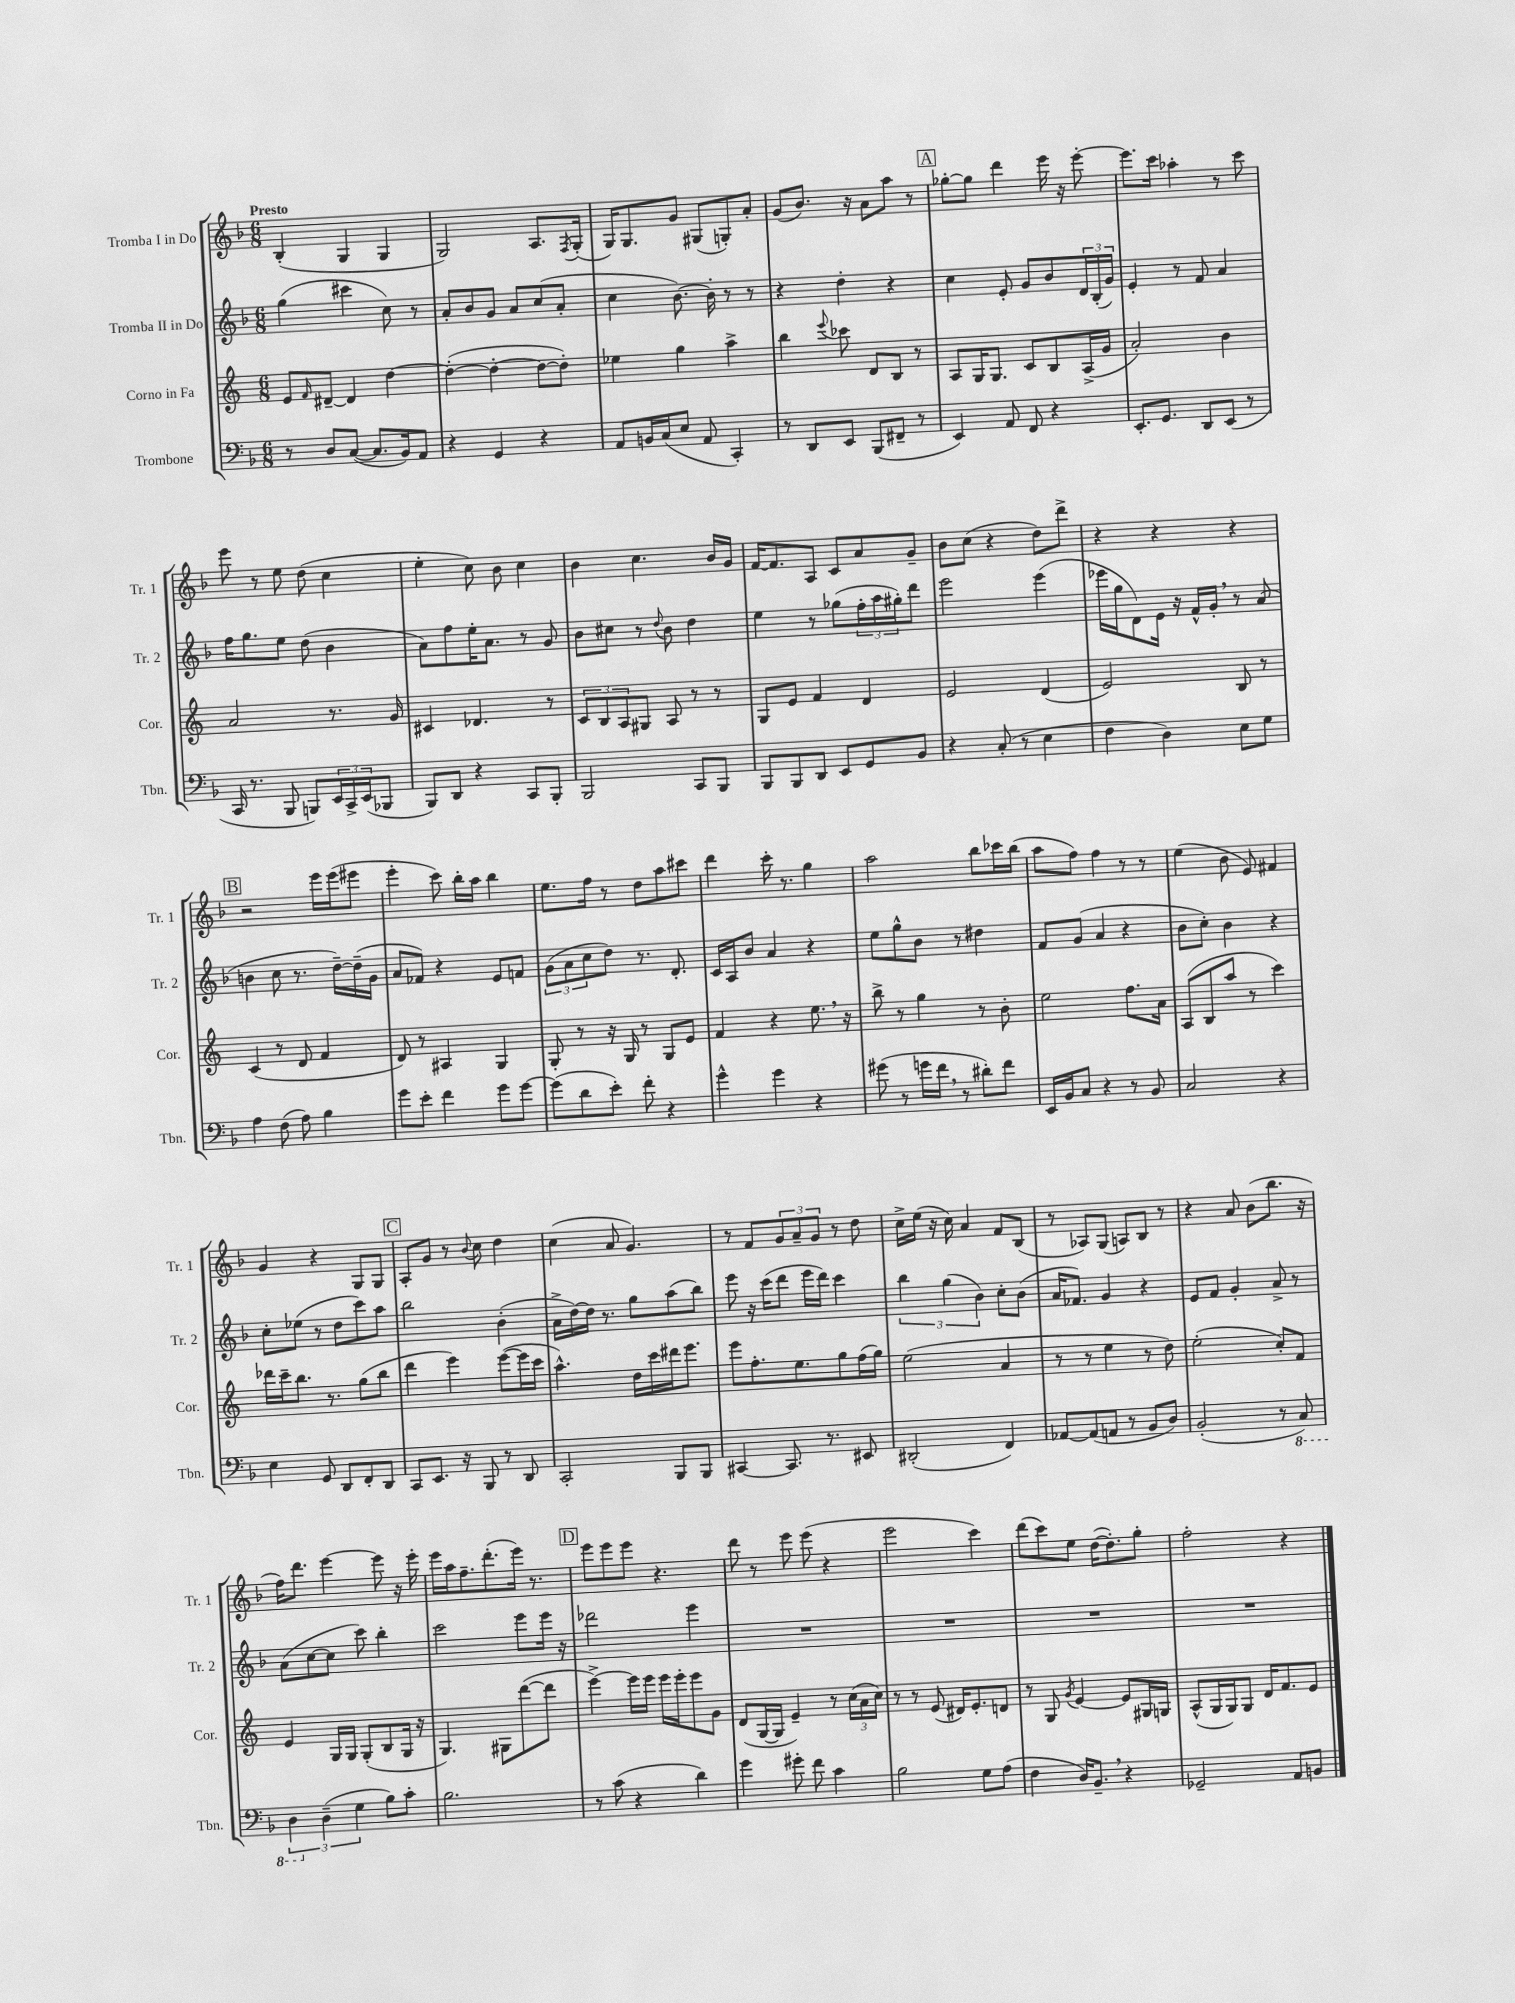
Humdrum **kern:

**kern	**kern	**kern	**kern
*staff4	*staff3	*staff2	*staff1
*clefF4	*clefG2	*clefG2	*clefG2
*k[b-]	*k[]	*k[b-]	*k[b-]
*M6/8	*M6/8	*M6/8	*M6/8
8r	8e	(4gg	(4B-'
.	16qqf	.	.
8D	[8d#~	.	.
([8C	4d#]	4ccc#	4G
8.C]	.	.	.
.	[4dd	8cc)	4G
16BB-)	.	.	.
8AA	.	8r	.
=	=	=	=
4r	(4dd'_	8a'	2G)
.	.	8b-	.
4GG	4dd'_	8g	.
.	.	8a	.
4r	8dd_	(8cc	8.A
.	8dd'])	8a'	.
.	.	.	8qF
.	.	.	(16G'
=	=	=	=
8AA	4ee-	4cc	16G)
.	.	.	8.G
16BB	.	.	.
(16C	.	.	.
8E	4gg	[8.b-)	8g
8AA	.	.	(8G#
.	.	16b-']	.
4CC')	4aa^	8r	8G')
.	.	8r	8a'
=	=	=	=
8r	4bb	4r	(8g
8DD	.	.	8.b-)
.	8qqeee	.	.
8EE	8ccc-	4dd'	.
.	.	.	16r
(8BBB-	8d	.	8a
8FF#~	8B	4r	8aa
8r	8r	.	8r
=	=	=	=
4EE)	8A	4cc	[8gg-'
.	16G	.	8gg-]
.	8.G	.	.
8AA	.	8e'	4ddd
8FF	8c	8g	.
4r	8B	8b-	16eee
.	.	.	16r
.	(16A^	24d	[8eee'
.	.	(24B-'	.
.	16g	.	.
.	.	24g)	.
=	=	=	=
8.EE'	2a')	4e'	8.eee]
8.GG	.	.	16ccc
.	.	8r	4aa-'
8DD	.	8f	.
(8EE	4b	4a	8r
8r	.	.	8ccc
=	=	=	=
16CC	2a	16ff	8eee
8.r	.	8.gg	.
.	.	.	8r
8BBB-	.	8ee	8ee
8BBB)	.	(8dd	(8dd
24EE	8.r	4b-	4cc
24CC^	.	.	.
(24EE	.	.	.
8BBB-	.	.	.
.	16g	.	.
=	=	=	=
8BBB-)	4c#	8a)	4ee'
8DD	.	8ff	.
4r	4.d-	16ee'	8cc)
.	.	8.a	.
.	.	.	8b-
8CC	.	8r	4cc
8BBB-'	8r	8g	.
=	=	=	=
2BBB-	12c	8b-	4b-
.	12B	.	.
.	.	8cc#	.
.	12A	.	.
.	8G#	8r	4.cc
.	.	8qqdd	.
.	8A	8b-	.
8CC	8r	4dd	.
8BBB-	8r	.	16b-
.	.	.	16g
=	=	=	=
8BBB-	8G	4ee	[16f
.	.	.	8.f]
8BBB-	8e	.	.
8DD	4f	8r	8A
8EE	.	(8gg-	8c
8GG	4d	24ff'	8a
.	.	24aa	.
.	.	24gg#')	.
8BB-	.	8ddd	8g~
=	=	=	=
4r	2e	2eee	8b-
.	.	.	(8cc
(8C'	.	.	4r
8r	.	.	.
4E	(4d	(4eee	8dd)
.	.	.	8ddd^
=	=	=	=
4F	2e)	16eee-	4r
.	.	16gg	.
.	.	8d)	.
4D)	.	16e	4r
.	.	16r	.
.	.	16f^^	.
.	.	16g'	.
8E	8B	8r	4r
8G	8r	(8a	.
=	=	=	=
4A	(4c	4b	2r
(8F	8r	8cc	.
8A)	8d	8.r	.
4B-	4f	.	16eee
.	.	[16dd~)	(16eee
.	.	(16dd~]	8eee#
.	.	16g	.
=	=	=	=
8g	8d)	8a	4eee'
8e'	8r	8f-)	.
4f	4A#	4r	8ccc)
.	.	.	16bb-'
.	.	.	16aa
8g	4G	8e	4bb-
[8g	.	8f	.
=	=	=	=
(8g]	8G'	(12g	8.ee
.	.	12a	.
8d	8r	.	.
.	.	12cc	.
.	.	.	16ff
8e')	16r	8dd)	8r
.	16G	.	.
8f'	8r	8.r	8dd
4r	8G	.	8aa
.	.	8.d'	.
.	8e	.	8ccc#
=	=	=	=
4g^^	4f	16c	4ddd
.	.	16A	.
.	.	8b-	.
4g	4r	4a	16ccc'
.	.	.	8.r
4r	8.ee	4r	4gg
.	16r	.	.
=	=	=	=
(8g#	8bb^	8ee	2aa
8r	8r	8gg^^	.
16g	4gg	8b-	.
16f	.	.	.
8r	.	8r	.
8d#')	8r	4dd#	8bb-
8f	8b'	.	16ccc-
.	.	.	(16bb-
=	=	=	=
16EE	2ee	8f	8aa
16BB-	.	.	.
8C	.	(8g	8ff)
4r	.	4a	4ff
8r	8.ff	4r	8r
8BB-	.	.	8r
.	16a	.	.
=	=	=	=
2C	(8A	8b-	(4ee
.	8B	8cc')	.
.	8aa	4b-	8b-
.	8r	.	8e)
4r	4ccc)	4r	4f#
=	=	=	=
4E	16ddd-	8cc'	4g
.	16ccc~	.	.
.	8.bb	(8ee-	.
8GG	.	8r	4r
.	8.r	.	.
8DD	.	8dd	.
8FF'	(8gg	8ccc)	8G
8DD	8bb	8aa	8G
=	=	=	=
8CC	4ddd	2bb-	8A'
8.EE	.	.	8g
.	4eee)	.	8r
16r	.	.	.
.	.	.	8qqb-
8BBB-	.	.	8cc
8r	([8eee	(4b-'	4dd
8DD	16eee]	.	.
.	16ccc	.	.
=	=	=	=
2CC'	4.aa^^)	16a^	(4cc
.	.	[16dd)	.
.	.	16dd]	.
.	.	8.r	.
.	.	.	8a
.	16dd	8gg	4.g)
.	16ccc	.	.
8BBB-	16ddd#	(8aa	.
.	8.eee	.	.
8BBB-	.	8bb-)	.
=	=	=	=
[4CC#	8eee	8eee	8r
.	8.ff'	16r	8f
.	.	(16ccc	.
8.CC#]	.	8ddd	12g
.	8.ee	.	.
.	.	.	12a~
.	.	16eee	.
.	.	.	12g
8.r	.	16ddd)	.
.	8gg	4ccc	8r
8EE#	(16ff	.	8dd
.	16gg)	.	.
=	=	=	=
(2DD#'	(2ee	6bb-	16cc^
.	.	.	(16ee
.	.	.	16r
.	.	(6gg	.
.	.	.	16cc)
.	.	.	4a
.	.	6b-)	.
4FF)	4a	8cc'	8f
.	.	(8b-	(8B-
=	=	=	=
[8AA-	8r	16a	8r
.	.	8.f-)	.
(8AA-]	8r	.	8A-)
8AA	4ee	4g	(8G
8r	.	.	8A)
8BB-	8r	4r	8B-
8D)	8dd)	.	8r
=	=	=	=
(2BB-'	(2ee'	8e	4r
.	.	8f	.
.	.	4g'	8a
.	.	.	(8b-
8r	8cc')	8a^	8.bb-
8CC)	8f	8r	.
.	.	.	16r
=	=	=	=
6DD	4e	(8a	16ff)
.	.	.	8.ddd
.	.	[8cc	.
(6D~	.	.	.
.	16G	8cc]	[4eee
.	16G	.	.
6G	.	.	.
.	(8G'	8ccc)	.
8B-)	8B	4bb-'	8eee]
8c'	16G	.	16r
.	16r	.	16eee'
=	=	=	=
2.B-	4.G)	2ccc	16eee
.	.	.	16aa
.	.	.	8.ff~
.	.	.	(8.ddd'
.	8G#	.	.
.	([8ddd	8eee	16eee)
.	.	.	8.r
.	8ddd]	16eee	.
.	.	16r	.
=	=	=	=
8r	[4eee^)	2ddd-	8eee
(8c	.	.	8eee
4r	16eee]	.	8eee
.	16eee	.	.
.	16eee	.	4.r
.	16eee'	.	.
4d)	8eee	4eee	.
.	8g	.	.
=	=	=	=
4g	(8d	2.r	8ddd
.	[16G	.	8r
.	16G]	.	.
8g#'	4e~)	.	8eee
8f	.	.	(8eee
4c	8r	.	4r
.	(24cc	.	.
.	24a	.	.
.	24cc)	.	.
=	=	=	=
2B-	8r	2.r	2eee
.	8r	.	.
.	(8e	.	.
.	16d#)	.	.
.	8.e'	.	.
8G	.	.	4ccc)
(8A	8d	.	.
=	=	=	=
4F	8r	2.r	(8ddd
.	8G	.	8ccc)
.	8qg	.	.
16D)	[4e	.	8ee
8.BB-~	.	.	.
.	.	.	([16dd
.	.	.	8.dd'])
4r	8e]	.	.
.	16G#	.	8gg'
.	16G	.	.
=	=	=	=
2GG-~	(8A^^	2.r	2ff'
.	16G	.	.
.	16G)	.	.
.	8G	.	.
.	16d	.	.
.	8.f	.	.
8AA	.	.	4r
8BB	8e	.	.
==	==	==	==
*-	*-	*-	*-
